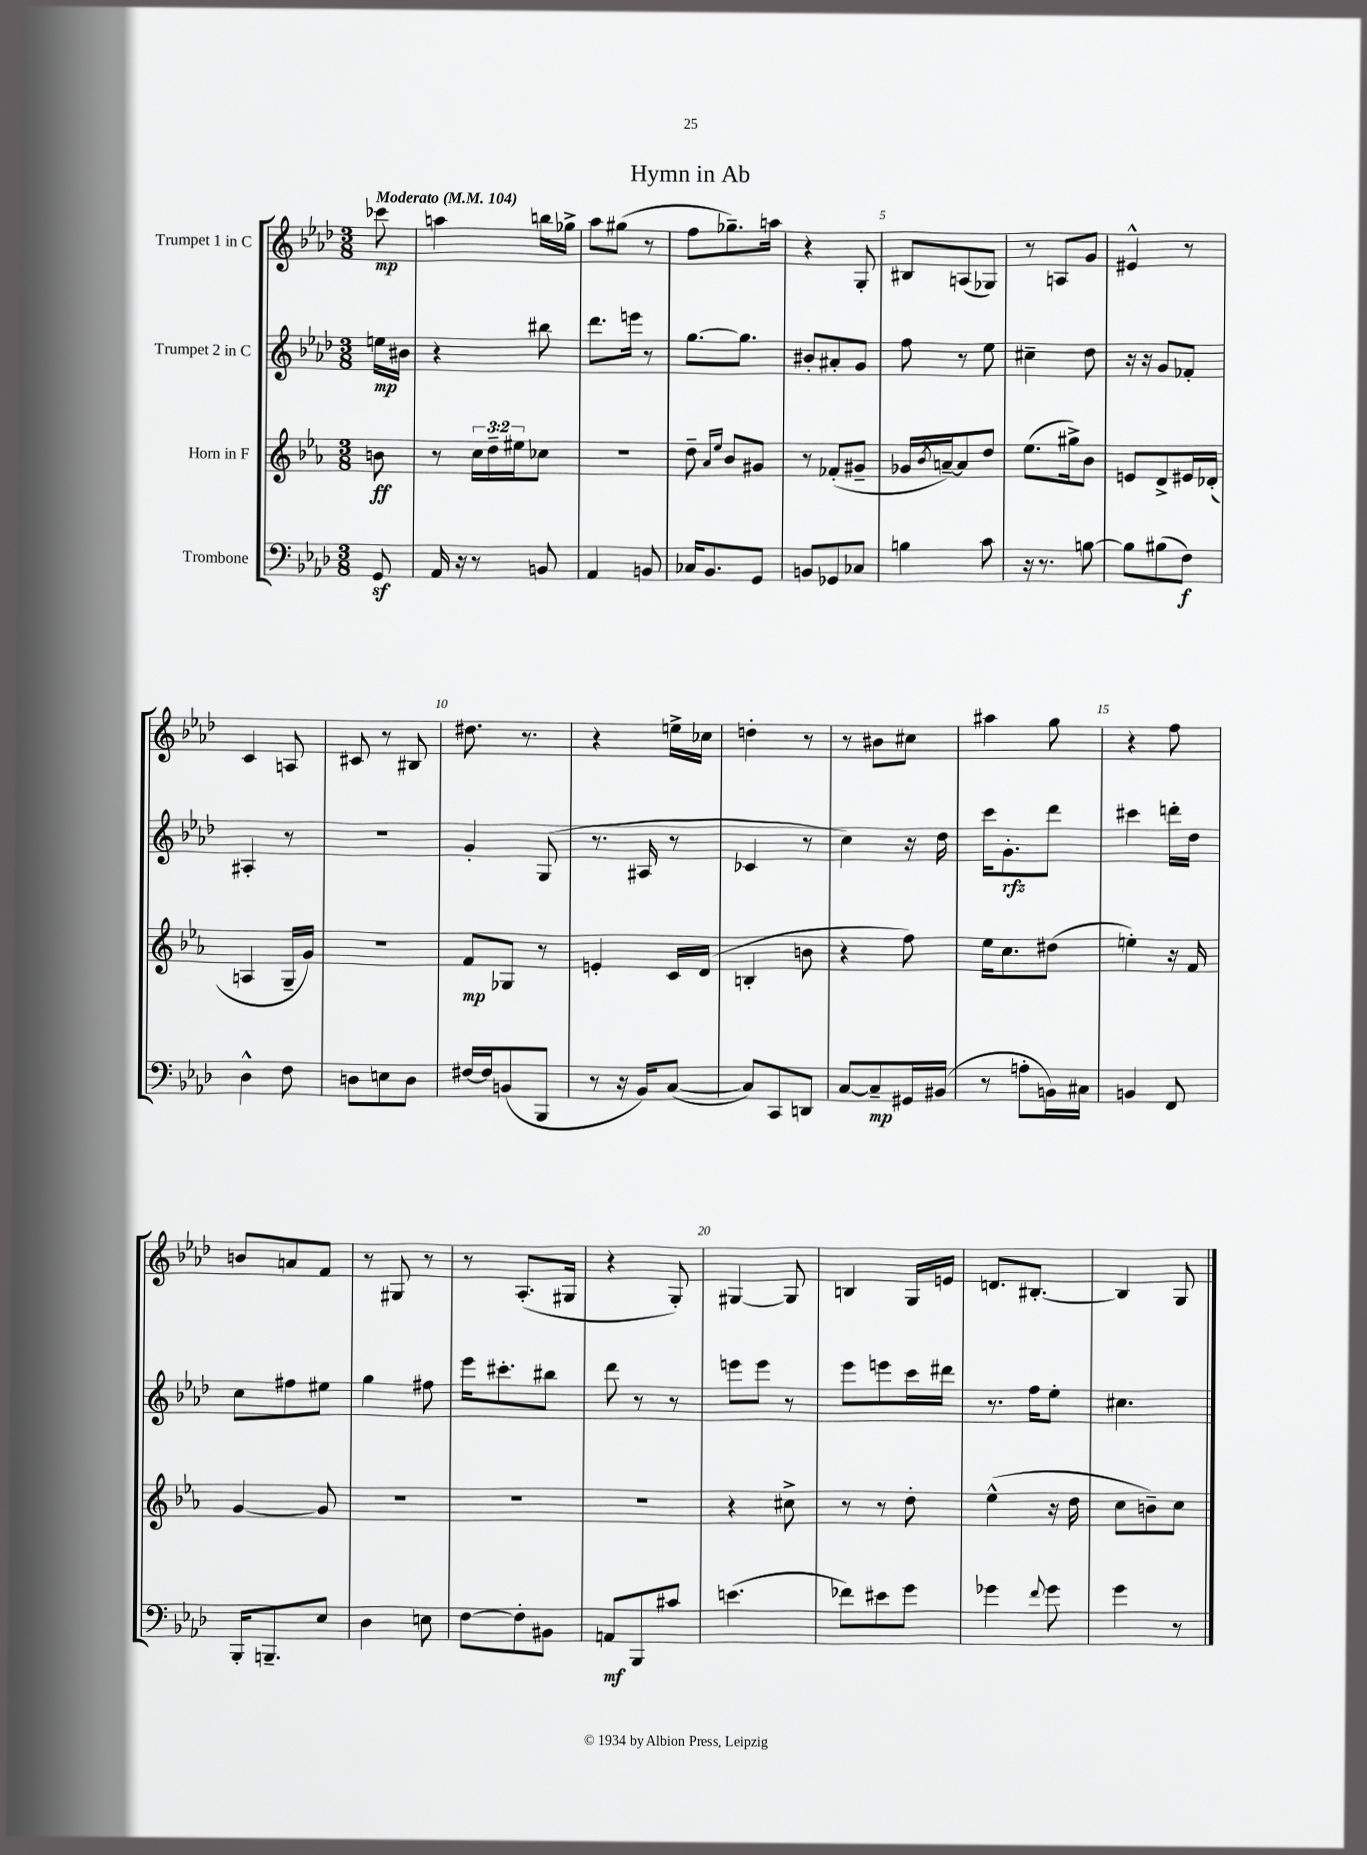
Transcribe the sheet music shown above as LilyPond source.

\header { title = "Hymn in Ab" }
<<
\new StaffGroup <<
\new Staff = "s0" \with { instrumentName = "Trumpet 1 in C" } {
    \clef treble \key aes \major \numericTimeSignature \time 3/8 \partial 8 \tempo "Moderato" 4 = 104
    ces'''8\mp |
    a''4 b''16 ges''16-> |
    aes''8 gis''8( r8 |
    f''8 ges''8.--) a''16 |
    r4 g8-. |
    bis8 a8( ges8) |
    r8 a8 g'8 |
    eis'4-^ r8 |
    c'4 a8 |
    cis'8 r8 bis8 |
    dis''8. r8. |
    r4 e''16-> ces''16 |
    d''4-. r8 |
    r8 bis'8 cis''8 |
    ais''4 g''8 |
    r4 f''8 |
    b'8 a'8 f'8 |
    r8 gis8 r8 |
    r8 aes8.-.( gis16 |
    r4 g8-.) |
    gis4~ gis8 |
    b4 g16 e'16 |
    d'8. bis8.~-. |
    bis4 g8 \bar "|." |
}
\new Staff = "s1" \with { instrumentName = "Trumpet 2 in C" } {
    \clef treble \key aes \major \numericTimeSignature \time 3/8 \partial 8
    e''16\mp bis'16 |
    r4 bis''8 |
    des'''8. e'''16 r8 |
    g''8.~ g''8. |
    bis'8-. ais'8-. g'8 |
    f''8 r8 ees''8 |
    cis''4-- des''8 |
    r16 r16 g'8 fes'8-. |
    ais4-. r8 |
    R4. |
    g'4-. g8( |
    r8. ais16 r8 |
    ces'4 r8 |
    c''4) r16 des''16 |
    c'''16 g'8.-.\rfz des'''8 |
    cis'''4 d'''16-. des''16 |
    c''8 fis''8 eis''8 |
    g''4 fis''8 |
    ees'''16 cis'''8.-. bis''8 |
    des'''8 r8 r8 |
    e'''8 e'''8 r8 |
    ees'''8 e'''8 c'''16 dis'''16 |
    r8. f''16 ees''8-. |
    cis''4. \bar "|." |
}
\new Staff = "s2" \with { instrumentName = "Horn in F" } {
    \clef treble \key ees \major \numericTimeSignature \time 3/8 \override Staff.TupletNumber.text = #tuplet-number::calc-fraction-text \partial 8
    b'8\ff |
    r8 \tuplet 3/2 { c''16 d''16-- eis''16 } ces''8 |
    R4. |
    d''8-- \grace { aes'16 ees''16 } bes'8 gis'8 |
    r8 fes'8-.( gis'8-- |
    ges'16 \acciaccatura { bes'8 } a'16~--) a'8 d''8 |
    ees''8.( gis''16->) bes'8 |
    e'8 d'8-> eis'16 des'16-.( |
    a4 g16-- g'16) |
    R4. |
    f'8\mp ges8 r8 |
    e'4-. c'16 d'16( |
    b4-. b'8 |
    r4 f''8) |
    ees''16 c''8. dis''8( |
    e''4-.) r16 f'16 |
    g'4~ g'8 |
    R4. |
    R4. |
    R4. |
    r4 cis''8-> |
    r8 r8 d''8-. |
    ees''4-^( r16 d''16 |
    c''8 b'8--) c''8 \bar "|." |
}
\new Staff = "s3" \with { instrumentName = "Trombone" } {
    \clef bass \key aes \major \numericTimeSignature \time 3/8 \partial 8
    g,8\sf |
    aes,16 r16 r8 b,8 |
    aes,4 b,8 |
    ces16 bes,8. g,8 |
    b,8 ges,8 ces8 |
    b4 c'8 |
    r16 r8. b8~ |
    b8 bis8( f8\f) |
    des4-^ f8 |
    d8 e8 d8 |
    fis16~ fis16 b,8( bes,,8 |
    r8 r16 bes,16) c8~( |
    c8) c,8 d,8 |
    c8~ c8--\mp gis,16 bis,16( |
    r8 a8-. b,16) cis16 |
    b,4 f,8 |
    bes,,16-. b,,8.-- ees8 |
    des4 e8 |
    f8~ f8-. bis,8 |
    a,8\mf bes,,8 cis'8 |
    e'4.( |
    fes'8) eis'8 g'8 |
    ges'4 \appoggiatura { f'8 } ges'8 |
    g'4 r8 \bar "|." |
}
>>
>>
\layout { \context { \Score \override BarNumber.break-visibility = ##(#f #t #t) barNumberVisibility = #(every-nth-bar-number-visible 5) } }
